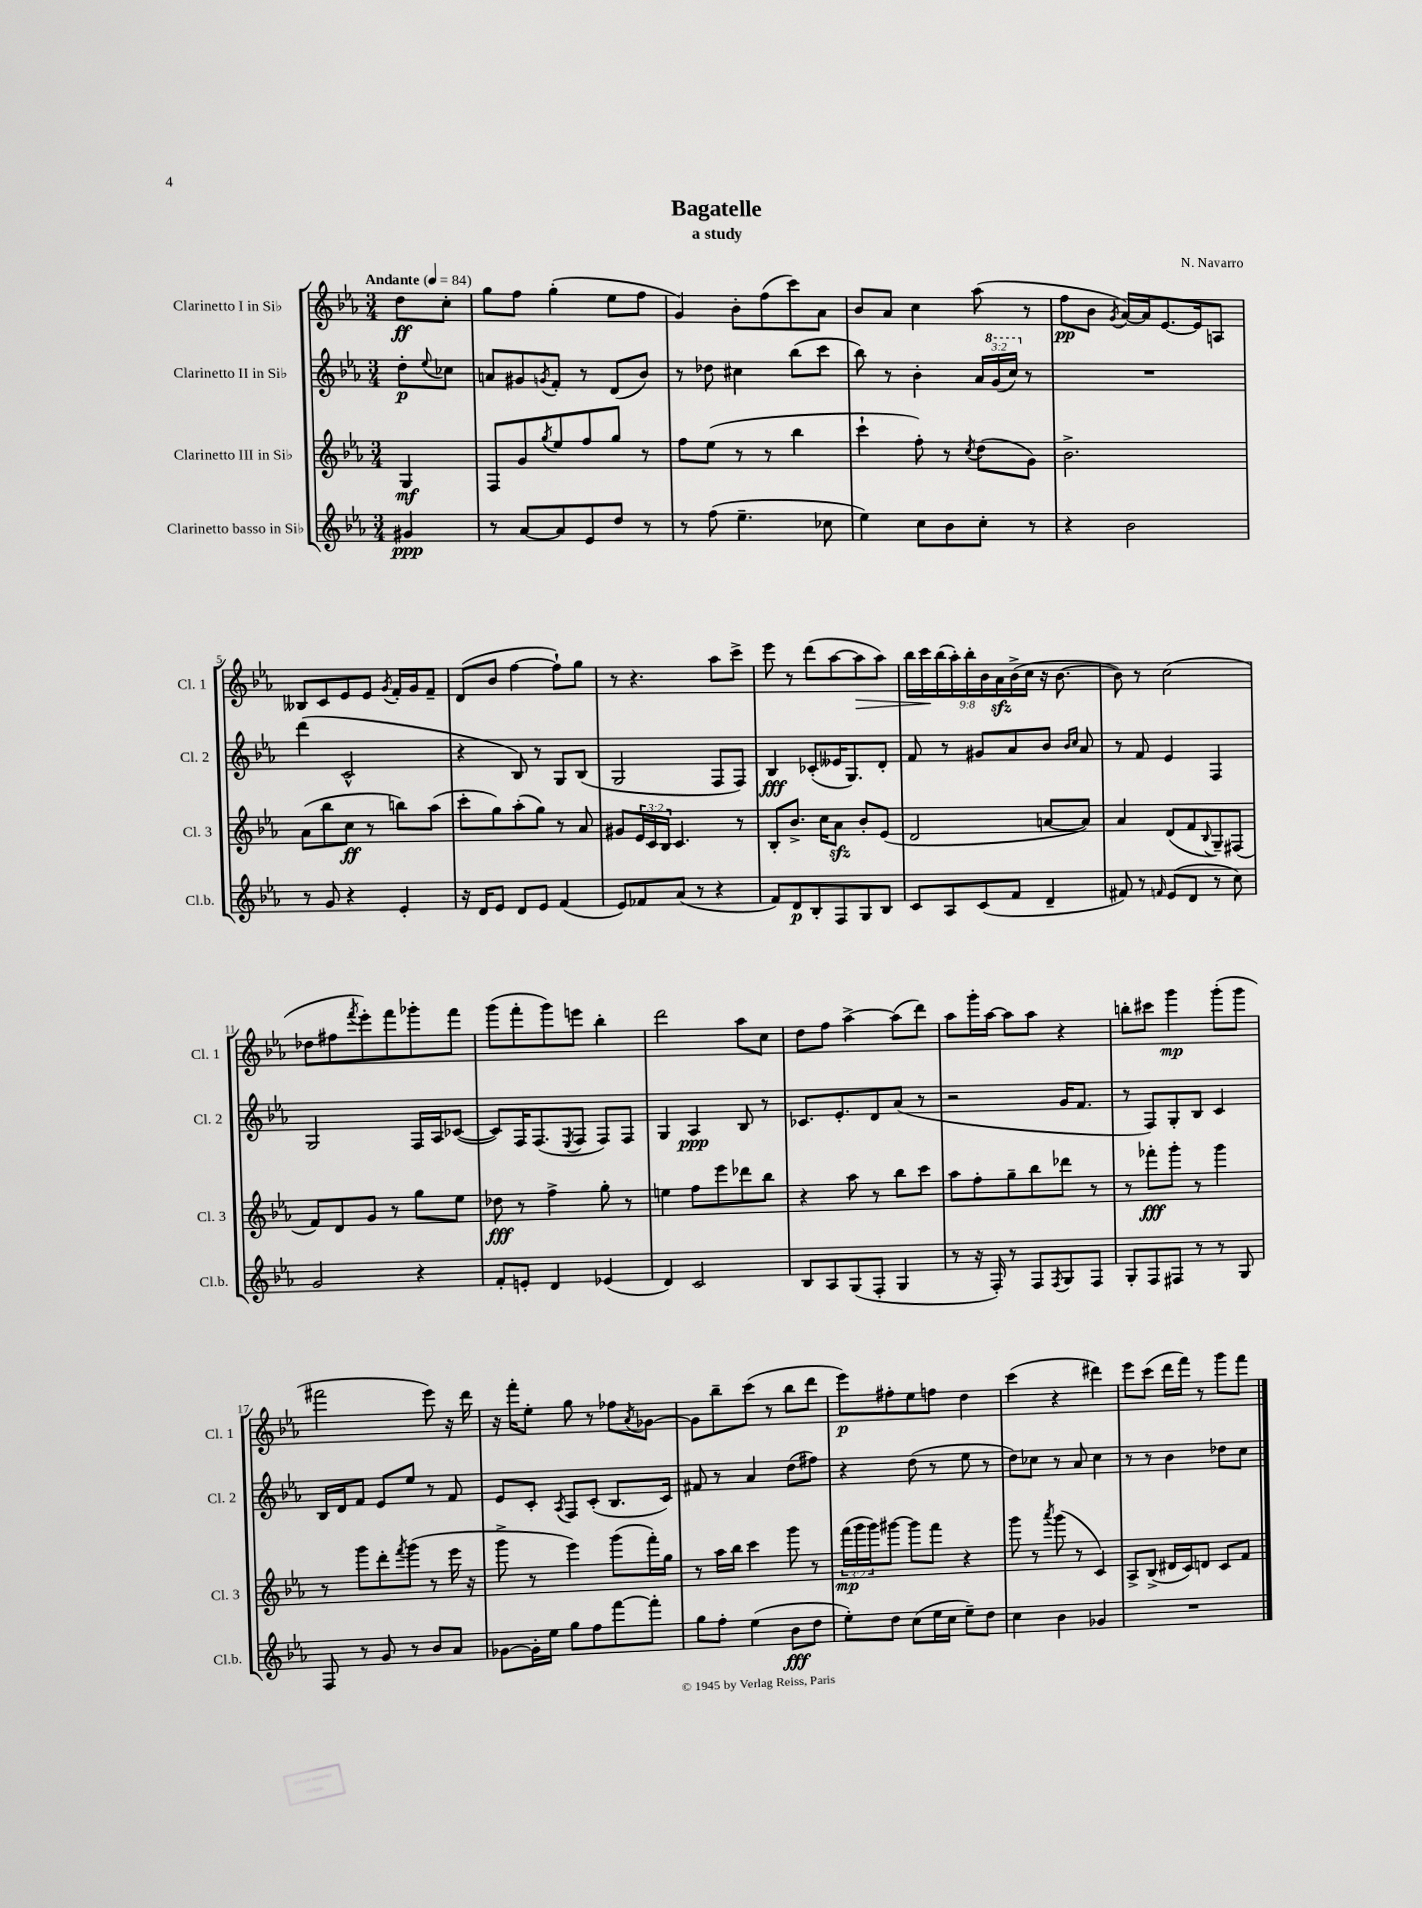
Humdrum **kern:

**kern	**dynam	**kern	**dynam	**kern	**dynam	**kern	**dynam
*part4	*part4	*part3	*part3	*part2	*part2	*part1	*part1
*staff4	*staff4	*staff3	*staff3	*staff2	*staff2	*staff1	*staff1
*I"Clarinetto basso in Si♭	*	*I"Clarinetto III in Si♭	*	*I"Clarinetto II in Si♭	*	*I"Clarinetto I in Si♭	*
*I'Cl.b.	*	*I'Cl. 3	*	*I'Cl. 2	*	*I'Cl. 1	*
*clefG2	*	*clefG2	*	*clefG2	*	*clefG2	*
*k[b-e-a-]	*	*k[b-e-a-]	*	*k[b-e-a-]	*	*k[b-e-a-]	*
*M3/4	*	*M3/4	*	*M3/4	*	*M3/4	*
*MM84	*	*MM84	*	*MM84	*	*MM84	*
=	=	=	=	=	=	=	=
!	!	!	!	!	!	!LO:TX:a:B:t=Andante	!
4g#X/	ppp	4G/	mf	8dd'\L	p	8dd\L	ff
.	.	.	.	8qqee-/	.	.	.
.	.	.	.	8cc-X\J	.	8cc'\J	.
=1	=1	=1	=1	=1	=1	=1	=1
8r	.	8F/L	.	8an/L	.	8gg\L	.
[8a-/L	.	8g/	.	8g#X/	.	8ff\J	.
.	.	8qgg/	.	8qgn/	.	.	.
8a-/]	.	8ee-/	.	8f'/J	.	(4gg'\	.
8e-/	.	8ff/	.	8r	.	.	.
8dd/J	.	8gg/J	.	(8d/L	.	8ee-\L	.
8r	.	8r	.	8b-/J)	.	8ff\J	.
=2	=2	=2	=2	=2	=2	=2	=2
8r	.	8ff\L	.	8r	.	4g/)	.
(8ff\	.	(8ee-\J	.	8dd-X\	.	.	.
4.ee-~\	.	8r	.	4cc#X\	.	8b-'\L	.
.	.	8r	.	.	.	(8ff\	.
.	.	4bb-\	.	(8bb-\L	.	8ccc\)	.
8cc-X\	.	.	.	8ccc\J	.	8a-\J	.
=3	=3	=3	=3	=3	=3	=3	=3
4ee-\)	.	4ccc`\	.	8bb-\)	.	8b-/L	.
.	.	.	.	8r	.	8a-/J	.
8cc\L	.	8ff'\)	.	4b-'\	.	4cc\	.
8b-\	.	8r	.	.	.	.	.
.	.	8qcc/	.	.	.	.	.
8cc'\J	.	(8dd\L	.	24a-/LL	.	(8aa-\	.
*	*	*	*	*8va	*	*	*
.	.	.	.	(24gg/	.	.	.
.	.	.	.	24ccc/JJ)	.	.	.
*	*	*	*	*X8va	*	*	*
8r	.	8g\J)	.	8r	.	8r	.
=4	=4	=4	=4	=4	=4	=4	=4
4r	.	2.b-^\	.	2.r	.	8ff\L	pp
.	.	.	.	.	.	8b-\J	.
.	.	.	.	.	.	8qg/	.
2b-\	.	.	.	.	.	[16a-/LL)	.
.	.	.	.	.	.	16a-/J]	.
.	.	.	.	.	.	[8.e-/	.
.	.	.	.	.	.	16e-/k]	.
.	.	.	.	.	.	8An/J	.
!!LO:LB:g=z
=5	=5	=5	=5	=5	=5	=5	=5
8r	.	(8a-\L	.	(4ddd\	.	8B--X/L	.
8g/	.	8bb-\	.	.	.	8c/	.
4r	.	8cc\J	ff	2c^^/	.	8e-/	.
.	.	8r	.	.	.	8e-/J	.
.	.	.	.	.	.	8qg/	.
4e-'/	.	8bbn\L)	.	.	.	16f'/LL	.
.	.	.	.	.	.	16g/J	.
.	.	(8aa-\J	.	.	.	8f~/J	.
=6	=6	=6	=6	=6	=6	=6	=6
16r	.	8ccc'\L	.	4r	.	(8d/L	.
16d/KL	.	.	.	.	.	.	.
8e-/J	.	8gg\)	.	.	.	8b-/J	.
8d/L	.	(8aa-'\	.	8B-/)	.	[4ff\	.
8e-/J	.	8gg\J)	.	8r	.	.	.
(4f/	.	8r	.	8G/L	.	8ff`\L])	.
.	.	8a-/	.	(8B-/J	.	8gg\J	.
=7	=7	=7	=7	=7	=7	=7	=7
8e-/L)	.	8g#X/L	.	2G/	.	8r	.
8f-X/	.	24e-/L	.	.	.	4.r	.
.	.	24c/	.	.	.	.	.
.	.	24B-/JJ	.	.	.	.	.
(8a-/J	.	4.c/	.	.	.	.	.
8r	.	.	.	.	.	.	.
4r	.	.	.	8F/L	.	8aa-\L	.
.	.	8r	.	8F/J)	.	8ccc^\J	.
=8	=8	=8	=8	=8	=8	=8	=8
8f/L)	.	8B-'/L	.	4B-/	fff	8eee-\	.
8d/	p	8.b-^/J	.	.	.	8r	.
8B-'/	.	.	.	(8c-X'/L	.	(8ddd\L	.
.	.	16cc\KL	.	.	.	.	.
8F/	.	8a-zz\J	.	16e--X/K	.	[8aa-\	.
.	.	.	.	8.G/)	.	.	.
!	!	!	!	!	!	!	!LO:HP:b
8G/	.	8b-'/L	.	.	.	8aa-\]	>
8B-/J	.	(8e-/J	.	8d'/J	.	8aa-\J)	.
=9	=9	=9	=9	=9	=9	=9	=9
8c/L	.	2d/	.	8f/	.	18bb-\LL	.
.	.	.	.	.	.	18ccc\	.
.	.	.	.	.	.	(18bb-\	]
8A-/	.	.	.	8r	.	.	.
.	.	.	.	.	.	18aa-'\)	.
.	.	.	.	.	.	18bb-'\	.
(8c/	.	.	.	8g#X/L	.	.	.
.	.	.	.	.	.	18b-\	.
.	.	.	.	.	.	18a-zz\	.
8f/J	.	.	.	8a-/	.	.	.
.	.	.	.	.	.	(18b-^\	.
.	.	.	.	.	.	18cc\JJ	.
4d~/	.	[8an/L	.	8b-/J	.	16r	.
.	.	.	.	.	.	[8.b-\	.
.	.	.	.	16qqb-/LL	.	.	.
.	.	.	.	16qqcc/JJ	.	.	.
.	.	8a/J])	.	8a-/	.	.	.
=10	=10	=10	=10	=10	=10	=10	=10
8f#X/)	.	4a-/	.	8r	.	8b-\])	.
8r	.	.	.	8f/	.	8r	.
16qqfn/	.	.	.	.	.	.	.
(8e-/L	.	(8d/L	.	4e-/	.	(2cc\	.
8d/J	.	8f/	.	.	.	.	.
.	.	8qqB-/	.	.	.	.	.
8r	.	8G~/)	.	4F/	.	.	.
8cc\)	.	(8F#X/J	.	.	.	.	.
!!LO:LB:g=z
=11	=11	=11	=11	=11	=11	=11	=11
2g/	.	8f/L)	.	2G/	.	8dd-X\L	.
.	.	8d/	.	.	.	8ff#X\	.
.	.	.	.	.	.	8qfff/	.
.	.	8g/J	.	.	.	8eee-'\)	.
.	.	8r	.	.	.	8fff\	.
4r	.	8gg\L	.	16F/LL	.	8ggg-X'\	.
.	.	.	.	16A-/J	.	.	.
.	.	8ee-\J	.	([8c-X/J	.	8fff\J	.
=12	=12	=12	=12	=12	=12	=12	=12
8f'/L	.	8dd-X\	fff	8c-/L])	.	(8ggg\L	.
8en'/J	.	8r	.	16F/K	.	8fff'\	.
.	.	.	.	(8.F/	.	.	.
4d/	.	4ff^\	.	.	.	8ggg\)	.
.	.	.	.	8qE-/	.	.	.
.	.	.	.	8F/J	.	8eeen\J	.
(4e-X/	.	8gg'\	.	8F/L)	.	4bb-'\	.
.	.	8r	.	8F/J	.	.	.
=13	=13	=13	=13	=13	=13	=13	=13
4d/)	.	4een\	.	4G/	.	2ddd\	.
2c/	.	8ff\L	.	4A-/	ppp	.	.
.	.	8eee-\	.	.	.	.	.
.	.	8ddd-X\	.	8B-/	.	8aa-\L	.
.	.	8bb-\J	.	8r	.	8cc\J	.
=14	=14	=14	=14	=14	=14	=14	=14
8B-/L	.	4r	.	8.c-X/L	.	8dd\L	.
8A-/	.	.	.	.	.	8ff\J	.
.	.	.	.	8.e-'/	.	.	.
(8G/	.	8aa-\	.	.	.	[4aa-^\	.
8F'/J	.	8r	.	8d/	.	.	.
4G/	.	8bb-\L	.	(8a-/J	.	(8aa-\L]	.
.	.	8ccc\J	.	8r	.	8ddd\J)	.
=15	=15	=15	=15	=15	=15	=15	=15
8r	.	8aa-\L	.	2r	.	8aa-\L	.
16r	.	8ff'\	.	.	.	16ggg'\L	.
16F'/)	.	.	.	.	.	[16aa-\JJ	.
8r	.	8gg~\	.	.	.	8aa-\L]	.
8F/L	.	8bb-\	.	.	.	8aa-\J	.
8qF/	.	.	.	.	.	.	.
8G/	.	8ddd-X\J	.	16g/KL	.	4r	.
.	.	.	.	8.f/J	.	.	.
8F/J	.	8r	.	.	.	.	.
=16	=16	=16	=16	=16	=16	=16	=16
8G'/L	.	8r	.	8r	.	8bbn'\L	.
8F/	.	8fff-X'\L	fff	8F/L)	.	8ccc#X\J	.
8F#X/J	.	8ggg'\J	.	8G'/	.	4ggg\	mp
8r	.	8r	.	8B-/J	.	.	.
8r	.	4ggg\	.	4c/	.	(8ggg'\L	.
8G/	.	.	.	.	.	8ggg\J	.
!!LO:LB:g=z
=17	=17	=17	=17	=17	=17	=17	=17
8F/	.	8r	.	16B-/LL	.	2fff#X\	.
.	.	.	.	16d/J	.	.	.
8r	.	8ggg\L	.	8f/J	.	.	.
8g/	.	8ddd'\	.	8e-/L	.	.	.
.	.	8qfff/	.	.	.	.	.
8r	.	(8ggg\J	.	8ee-/J	.	.	.
8b-/L	.	8r	.	8r	.	8eee-\)	.
8a-/J	.	16eee-\	.	8f/	.	16r	.
.	.	16r	.	.	.	16ddd\	.
=18	=18	=18	=18	=18	=18	=18	=18
[8g-X\L	.	8ggg^\	.	8e-/L	.	16r	.
.	.	.	.	.	.	16fff'\KL	.
16g-'\L]	.	8r	.	8c'/J	.	8ee-'\J	.
16ee-\JJ	.	.	.	.	.	.	.
.	.	.	.	8qA-/	.	.	.
8gg\L	.	4eee-\)	.	8F/L	.	8gg\	.
8ff\	.	.	.	(8c'/J	.	8r	.
[8fff\	.	(8ggg\L	.	8.B-/L	.	8ff-X\L	.
.	.	.	.	.	.	8qa-/	.
8fff'\J]	.	16fff'\L)	.	.	.	[8g-X\J	.
.	.	16gg\JJ	.	16c/Jk)	.	.	.
=19	=19	=19	=19	=19	=19	=19	=19
8gg\L	.	8r	.	8f#X/	.	8g-\L]	.
8ff'\J	.	16aa-\LL	.	8r	.	8bb-~\	.
.	.	16bb-\JJ	.	.	.	.	.
(4ee-\	.	4ccc\	.	4a-/	.	(8ccc\J	.
.	.	.	.	.	.	8r	.
8b-\L	fff	8ggg\	.	(8dd\L	.	8bb-\L	.
8dd\J	.	8r	.	8ff#X\J)	.	8ddd\J	.
=20	=20	=20	=20	=20	=20	=20	=20
8ee-'\L)	.	(24fff\LL	mp	4r	.	8eee-\L)	p
.	.	24ggg\	.	.	.	.	.
.	.	24ggg\J)	.	.	.	.	.
8dd\J	.	[8ggg#X\J	.	.	.	8ff#X'\	.
(8cc\L	.	8ggg#\L]	.	(8dd\	.	8ee-\	.
16ee-\L	.	8fff\J	.	8r	.	8ffn\J	.
16cc\JJ	.	.	.	.	.	.	.
8ee-~\L)	.	4r	.	8ee-\	.	4dd\	.
8dd\J	.	.	.	8r	.	.	.
=21	=21	=21	=21	=21	=21	=21	=21
4cc\	.	8ggg\	.	8dd\L)	.	(4ccc\	.
.	.	8r	.	8cc-X\J	.	.	.
.	.	8qaaa-/	.	.	.	.	.
4b-\	.	(8ggg\	.	8r	.	4r	.
.	.	8r	.	8a-/	.	.	.
4g-X/	.	4c/)	.	4cc-\	.	4ddd#X\)	.
=22	=22	=22	=22	=22	=22	=22	=22
2.r	.	8A-^/L	.	8r	.	8eee-\L	.
.	.	(8B-^/J	.	8r	.	(8ccc\J	.
.	.	16d#X/LL	.	4b-\	.	16ddd\LL	.
.	.	16c/J)	.	.	.	16fff\JJ)	.
.	.	8dn/J	.	.	.	8r	.
.	.	8c/L	.	8dd-X\L	.	8ggg\L	.
.	.	8f/J	.	8cc\J	.	8fff\J	.
==	==	==	==	==	==	==	==
*-	*-	*-	*-	*-	*-	*-	*-
